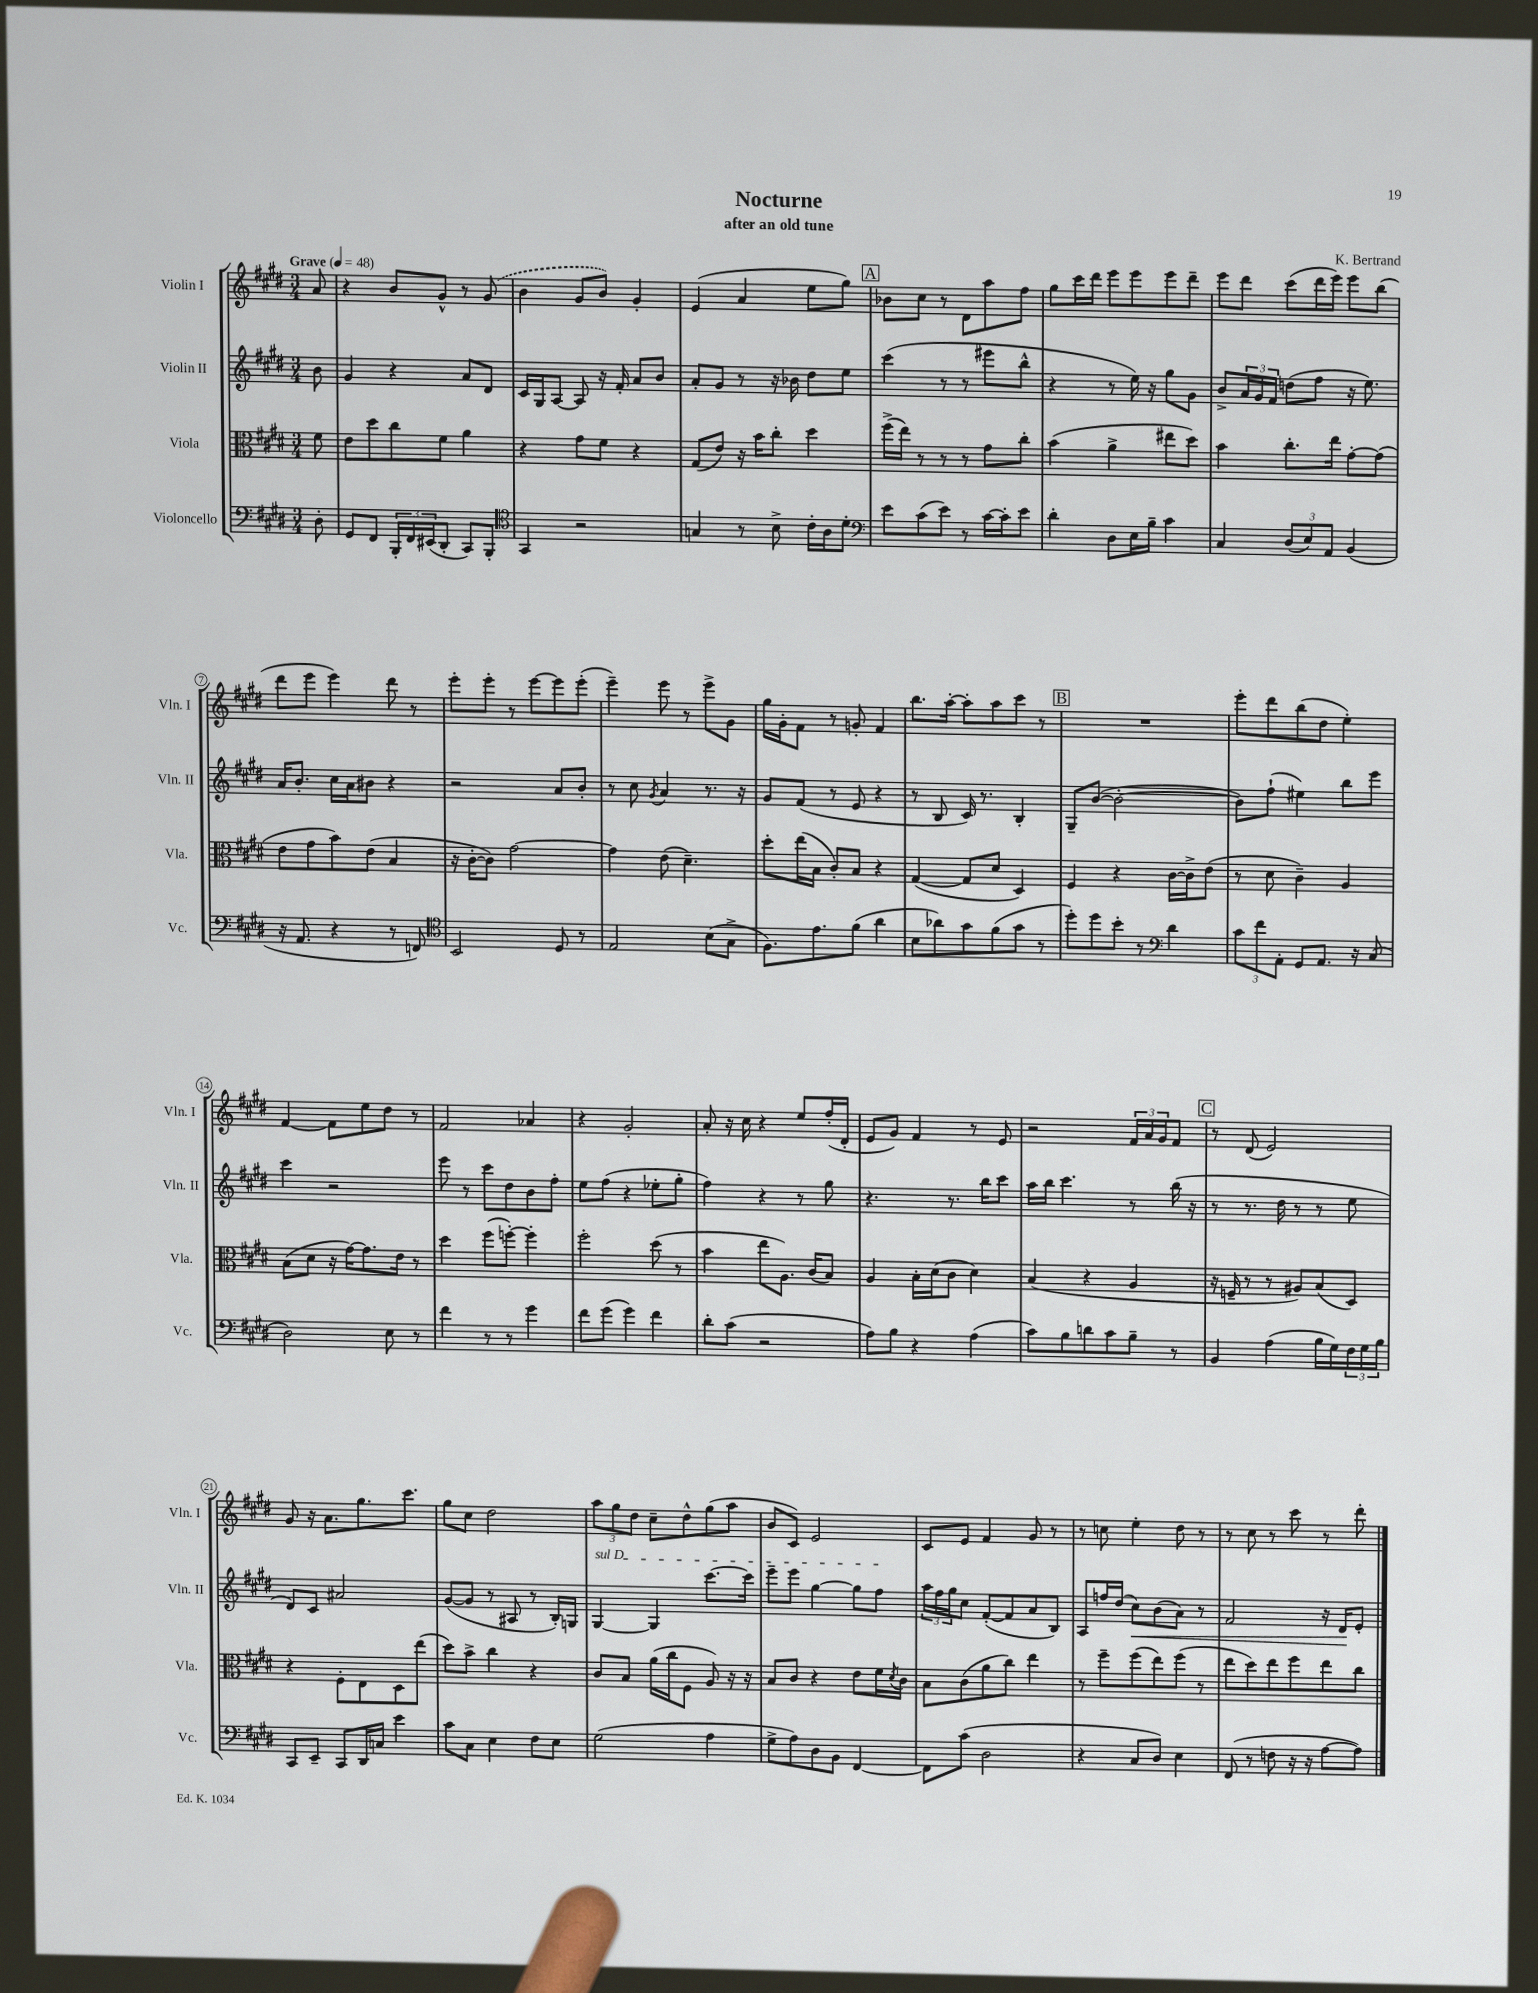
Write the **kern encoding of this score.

**kern	**kern	**kern	**dynam	**kern
*part4	*part3	*part2	*part2	*part1
*staff4	*staff3	*staff2	*staff2	*staff1
*I"Violoncello	*I"Viola	*I"Violin II	*	*I"Violin I
*I'Vc.	*I'Vla.	*I'Vln. II	*	*I'Vln. I
*clefF4	*clefC3	*clefG2	*	*clefG2
*k[f#c#g#d#]	*k[f#c#g#d#]	*k[f#c#g#d#]	*	*k[f#c#g#d#]
*M3/4	*M3/4	*M3/4	*	*M3/4
*MM48	*MM48	*MM48	*	*MM48
=	=	=	=	=
!	!	!	!	!LO:TX:a:B:t=Grave
8D#'\	8f#\	8b\	.	8a/
=1	=1	=1	=1	=1
8GG#/L	8e\L	4g#/	.	4r
8FF#/J	8dd#\	.	.	.
24BBB'/LL	8cc#\	4r	.	8b/L
24FF#/	.	.	.	.
(24EE#X/J	.	.	.	.
8DD#'/J	8f#\J	.	.	8g#^^/J
8CC#/L)	4a\	8a/L	.	8r
8BBB'/J	.	8d#/J	.	(8g#/
=2	=2	=2	=2	=2
*clefC4	*	*	*	*
4GG#/	4r	16c#/LL	.	4b\
.	.	16G#/J	.	.
.	.	[8A/J	.	.
2r	8g#\L	8A/]	.	8g#/L
.	8f#\J	16r	.	8b/J)
.	.	16f#'/	.	.
.	4r	8a/L	.	4g#'/
.	.	8b/J	.	.
=3	=3	=3	=3	=3
4Gn/	(8G#/L	8a'/L	.	(4e/
.	8e/J)	8g#/J	.	.
8r	16r	8r	.	4a/
.	16b\KL	.	.	.
8B^\	8cc#'\J	16r	.	.
.	.	16b-X\	.	.
16c#'\LL	4dd#\	8dd#\L	.	8ee\L
16A\J	.	.	.	.
8d#'\J	.	8ee\J	.	8gg#\J)
!!LO:REH:place=s1:t=A
=4	=4	=4	=4	=4
*clefF4	*	*	*	*
8e\L	(16ff#^\LL	(4ccc#\	.	8b-X\L
.	16ee\JJ)	.	.	.
(8c#\	8r	.	.	8cc#\J
8e\J)	8r	8r	.	8r
8r	8r	8r	.	8d#\L
[16c#\LL	8g#\L	8eee#X\L	.	8aa\
16c#'\J]	.	.	.	.
8e\J	8cc#'\J	8bb^^\J	.	8ff#\J
=5	=5	=5	=5	=5
4d#'\	(4b\	4r	.	8gg#\L
.	.	.	.	16ccc#\L
.	.	.	.	16ddd#\JJ
8D#\L	4a^\	8r	.	8eee\L
16E\L	.	16ee\)	.	8eee\
16B~\JJ	.	16r	.	.
4c#\	8ee#X\L	8gg#\L	.	8eee\
.	8dd#\J)	8g#\J	.	8ddd#~\J
=6	=6	=6	=6	=6
4C#/	4b\	8b^/L	.	8eee\L
.	.	24a/L	.	8ddd#\J
.	.	24g#/	.	.
.	.	24f#/JJ	.	.
(12D#/L	8.cc#'\L	(8ddn\L	.	(8ccc#\L
12E/)	.	.	.	.
.	.	8ff#\J	.	16ddd#\L
12AA/J	.	.	.	.
.	16ee\Jk	.	.	16eee\JJ)
(4BB/	[8g#'\L	16r	.	8eee\L
.	.	8.ee\)	.	.
.	(8g#\J]	.	.	(8bb\J
!!LO:LB:g=z
=7	=7	=7	=7	=7
16r	8e\L	16a/KL	.	8ddd#\L
8.AA/	.	8.b'/J	.	.
.	8g#\	.	.	8eee\J
4r	8b\)	16cc#\LL	.	4eee\)
.	.	16a\J	.	.
.	(8e\J	8b#X\J	.	.
8r	4B/	4r	.	8ddd#\
8FFn/)	.	.	.	8r
=8	=8	=8	=8	=8
*clefC4	*	*	*	*
2BB/	16r	2r	.	8eee'\L
.	[16c#'\KL	.	.	.
.	8c#\J])	.	.	8eee'\J
.	[2g#\	.	.	8r
.	.	.	.	[8eee\L
8D#/	.	8a/L	.	8eee\]
8r	.	8b'/J	.	(8eee'\J
=9	=9	=9	=9	=9
2E/	4g#\]	8r	.	4eee~\)
.	.	8cc#\	.	.
.	.	8qg#/	.	.
.	(8e\	4a/	.	8eee\
.	4.d#~\)	.	.	8r
(8B\L	.	8.r	.	8eee^\L
8G#^\J	.	.	.	8g#\J
.	.	16r	.	.
=10	=10	=10	=10	=10
8.F#\L)	8dd#'\L	8g#/L	.	16gg#\LL
.	.	.	.	16g#'\J
.	(16ee\L	(8f#/J	.	8f#\J
8.e\	16B\JJ	.	.	.
.	8c#'/L)	8r	.	8r
(8f#\J	8B/J	8e/	.	8gn'/
4a\	4r	4r	.	4f#/
=11	=11	=11	=11	=11
8B\L	([4G#/	8r	.	8.bb\L
8a-X\)	.	8B/	.	.
.	.	.	.	[16aa'\Jk
8g#\	8G#/L]	16c#/)	.	8aa'\L]
.	.	8.r	.	.
(8f#\	8d#/J	.	.	8aa\
8g#\J	4D#/)	4B'/	.	8ccc#\J
8r	.	.	.	8r
!!LO:REH:place=s1:t=B
=12	=12	=12	=12	=12
8dd#'\L)	4F#/	8G#~/L	.	2.r
8dd#\	.	([8b/J	.	.
8b'\J	4r	2b'\_	.	.
8r	.	.	.	.
*clefF4	*	*	*	*
4d#\	[16c#\LL	.	.	.
.	16c#^\J]	.	.	.
.	(8e\J	.	.	.
=13	=13	=13	=13	=13
12c#\L	8r	8b\L])	.	8eee'\L
12f#\	.	.	.	.
.	8d#\	(8ff#`\J	.	8ddd#\
12AA'\J	.	.	.	.
8GG#/L	4c#~\)	4ee#X\)	.	(8bb\
8.AA/J	.	.	.	8dd#\J
.	4A/	8bb\L	.	4ee'\)
16r	.	.	.	.
(8C#/	.	8eee\J	.	.
!!LO:LB:g=z
=14	=14	=14	=14	=14
2D#\)	(8B\L	4ccc#\	.	[4f#/
.	8d#\J	.	.	.
.	16r	2r	.	8f#\L]
.	[16g#\KL)	.	.	.
.	8.g#\]	.	.	8ee\
8E\	.	.	.	8dd#\J
.	16e\Jk	.	.	.
8r	8r	.	.	8r
=15	=15	=15	=15	=15
4f#\	4dd#\	8eee\	.	2f#/
.	.	8r	.	.
8r	(8ff#\L	8ccc#\L	.	.
8r	[8ffn'\J)	8dd#\	.	.
4g#\	4ff'\]	8b\	.	4a-X/
.	.	8ff#'\J	.	.
=16	=16	=16	=16	=16
8f#\L	2ff#'\	8ee\L	.	4r
(8g#\J	.	(8ff#\J	.	.
4g#\)	.	4r	.	2g#'/
4f#\	(8dd#\	8ee-X'\L	.	.
.	8r	8gg#'\J	.	.
=17	=17	=17	=17	=17
8d#'\L	4b\	4ff#\)	.	8a'/
(8c#\J	.	.	.	16r
.	.	.	.	16cc#\
2r	8ee\L	4r	.	4r
.	8.A\J)	.	.	.
.	.	8r	.	8ee/L
.	(16c#/KL	.	.	.
.	8B/J)	8gg#\	.	(16ff#'/L
.	.	.	.	16d#'/JJ
=18	=18	=18	=18	=18
8A\L)	4A/	4.r	.	8e/L
8B\J	.	.	.	8g#/J)
4r	16B'\LL	.	.	4f#/
.	(16d#\J	.	.	.
.	8c#\J	8.r	.	.
(4A\	4d#\)	.	.	8r
.	.	16bb\KL	.	.
.	.	8ccc#\J	.	8e/
=19	=19	=19	=19	=19
8c#\L)	(4B/	16aa\LL	.	2r
.	.	16bb\JJ	.	.
8B\	.	4.ccc#\	.	.
8dn\	4r	.	.	.
8c#\	.	.	.	.
8B~\J	4A/	8r	.	24f#/LL
.	.	.	.	24a/
.	.	.	.	24g#/J
8r	.	(16bb\	.	8f#/J
.	.	16r	.	.
!!LO:REH:place=s1:t=C
=20	=20	=20	=20	=20
4BB/	16r	8r	.	8r
.	16Fn~/	.	.	.
.	8r	8.r	.	(8d#/
(4A\	8r	.	.	2e/)
.	.	16dd#\	.	.
.	8A#X/L)	8r	.	.
16B\LL	(8B/	8r	.	.
16G#\)	.	.	.	.
24F#\	8D#/J)	8ee\	.	.
24G#\	.	.	.	.
24B\JJ	.	.	.	.
!!LO:LB:g=z
=21	=21	=21	=21	=21
8CC#/L	4r	8d#/L)	.	8g#/
8EE~/J	.	8c#/J	.	16r
.	.	.	.	8.a\L
8CC#/L	8F#'\L	2a#X/	.	.
16DD#/L	8E\	.	.	8.gg#\
16Cn/JJ	.	.	.	.
4e\	8D#\	.	.	.
.	.	.	.	8.ccc#\J
.	(8ee\J	.	.	.
=22	=22	=22	=22	=22
8c#\L	8dd#\L)	([8g#/L	.	8gg#\L
8C#\J	8b^\J	8g#/J]	.	8cc#\J
4E\	4cc#\	8r	.	2dd#\
.	.	8A#X/	.	.
8F#\L	4r	8r	.	.
8E\J	.	16B'/LL)	.	.
.	.	16Gn/JJ	.	.
=23	=23	=23	=23	=23
!	!	!LO:TX:a:i:t=sul D	!	!
(2G#\	8c#/L	[4G#/	.	12aa\L
.	.	.	.	12gg#\
.	8B/J	.	.	.
.	.	.	.	12dd#\J
.	(16a\LL	4G#/]	.	8cc#~\L
.	16cc#\J	.	.	.
.	8F#\J	.	.	8dd#^^\
4A\	8A/)	[8.ccc#\L	.	(8gg#\
.	16r	.	.	8aa\J
.	16r	16ccc#\Jk]	.	.
=24	=24	=24	=24	=24
8G#^\L	8B/L	8eee~\L	.	8b/L
8A\)	8c#/J	8eee\J	.	8c#/J)
8D#\	4r	[4gg#\	.	2e/
8BB\J	.	.	.	.
[4FF#/	8e\L	8gg#\L]	.	.
.	16f#\L	8ff#\J	.	.
.	8qd#/	.	.	.
.	16c#\JJ	.	.	.
=25	=25	=25	=25	=25
8FF#\L]	8B\L	24aa\LL	.	8c#/L
.	.	24ff#\	.	.
.	.	24gg#\J	.	.
(8c#\J	(8c#\	8cc#\J	.	8e/J
2D#\	8a\	([8f#'/L	.	4f#/
.	8cc#\J)	8f#/]	.	.
.	4ee\	8a/	.	8g#/
.	.	8B/J)	.	8r
=26	=26	=26	=26	=26
4r	8r	8A/L	.	8r
.	8ff#~\L	16ffn/L	.	8ccn\
.	.	(16dd#/JJ	.	.
!	!	!	!LO:HP:b	!
8C#/L	(8ff#\	8cc#\L)	<	4ee'\
8D#/J)	8ee\)	(8b\	.	.
4E\	(8ff#\J	8a\J)	.	8dd#\
.	8r	8r	.	8r
=27	=27	=27	=27	=27
(8FF#/	8ee\L	2f#/	.	8r
8r	8dd#\)	.	.	8cc#\
8Fn\	8ee\	.	.	8r
16r	8ff#\	.	.	8ccc#\
16r	.	.	.	.
[8A\L	8ee\	16r	.	8r
.	.	16d#/KL	.	.
8A\J])	8cc#\J	8e'/J	[	8ddd#'\
==	==	==	==	==
*-	*-	*-	*-	*-
